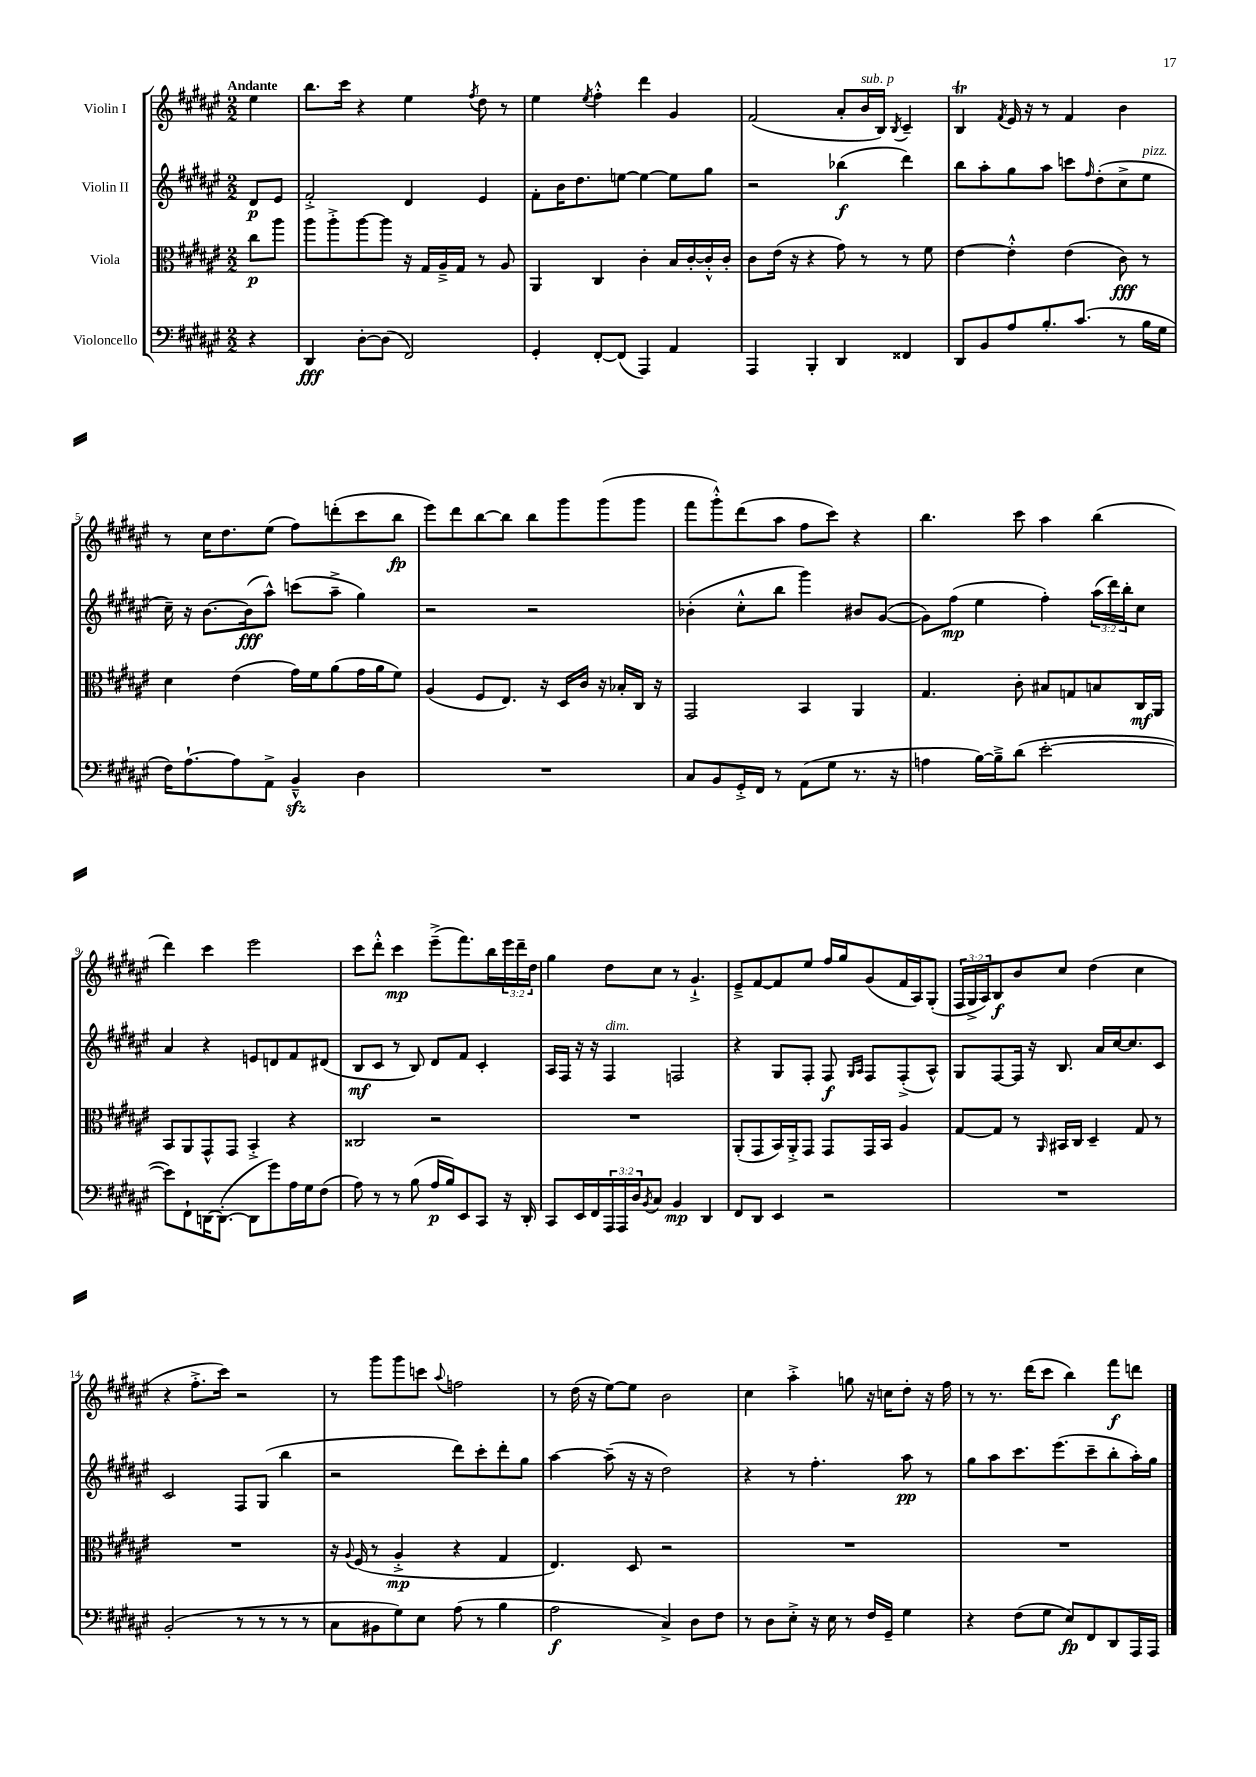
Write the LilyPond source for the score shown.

<<
\new StaffGroup <<
\new Staff = "s0" \with { instrumentName = "Violin I" } {
    \clef treble \key fis \major \numericTimeSignature \time 2/2 \override Staff.TupletNumber.text = #tuplet-number::calc-fraction-text \partial 4 \tempo "Andante"
    eis''4 |
    b''8. cis'''16 r4 eis''4 \acciaccatura { fis''8 } dis''8 r8 |
    eis''4 \acciaccatura { eis''8 } fis''4-.-^ dis'''4 gis'4 |
    fis'2( ais'8-. b'16^\markup { \italic "sub. p" } b16) \acciaccatura { b8 } cis'4-- |
    b4\trill \acciaccatura { fis'8 } eis'16 r16 r8 fis'4 b'4 |
    r8 cis''16 dis''8. eis''8( fis''8) d'''8-.( cis'''8 b''8\fp |
    eis'''8) dis'''8 b''8~ b''8 b''8 gis'''8 gis'''8( gis'''8 |
    fis'''8 gis'''8-.-^) dis'''8( ais''8 fis''8 cis'''8) r4 |
    b''4. cis'''8 ais''4 b''4( |
    dis'''4) cis'''4 eis'''2 |
    cis'''8 dis'''8-.-^ cis'''4\mp eis'''8--->( fis'''8.) b''16 \tuplet 3/2 { eis'''16 dis'''16-- dis''16 } |
    gis''4 dis''8 cis''8 r8 gis'4.-!-> |
    eis'8---> fis'8~ fis'8 eis''8 fis''16 gis''16 gis'8( fis'16 ais16) gis8-.( |
    \tuplet 3/2 { fis16 gis16-> ais16) } b8\f b'8 cis''8 dis''4( cis''4 |
    r4 fis''8.-.-> cis'''16) r2 |
    r8 gis'''8 gis'''8 c'''8 \appoggiatura { ais''8 } f''2 |
    r8 dis''16( r16 eis''8~) eis''8 b'2 |
    cis''4 ais''4-.-> g''8 r16 c''16 dis''8-. r16 fis''16 |
    r8 r8. dis'''16( cis'''8 b''4) fis'''8\f d'''8 \bar "|." |
}
\new Staff = "s1" \with { instrumentName = "Violin II" } {
    \clef treble \key fis \major \numericTimeSignature \time 2/2 \override Staff.TupletNumber.text = #tuplet-number::calc-fraction-text \partial 4
    dis'8\p eis'8 |
    fis'2-.-> dis'4 eis'4 |
    fis'8-. b'16 dis''8. e''8~ e''4~ e''8 gis''8 |
    r2 bes''4\f( dis'''4) |
    b''8 ais''8-. gis''8 ais''8 c'''8 \grace { fis''16 } dis''8-.( cis''8-> eis''8^\markup { \italic "pizz." } |
    cis''16--) r16 b'8.~ b'16\fff( ais''8-^) c'''8( ais''8---> gis''4) |
    r2 r2 |
    bes'4-.( cis''8-.-^ b''8 gis'''4) bis'8 gis'8~( |
    gis'8) fis''8\mp( eis''4 fis''4-.) \tuplet 3/2 { ais''16( dis'''16) b''16-. } cis''8 |
    ais'4 r4 e'8 d'8 fis'8 dis'8( |
    b8\mf cis'8 r8 b8) dis'8 fis'8 cis'4-. |
    ais16 fis16 r16 r16 fis4^\markup { \italic "dim." } f2 |
    r4 gis8 fis8-. fis8\f \grace { gis16 ais16 } fis8 fis8-.->( ais8-^) |
    gis8 fis8~ fis16 r16 b8. ais'16 cis''16~ cis''8. cis'8 |
    cis'2 fis8 gis8( b''4 |
    r2 dis'''8) cis'''8-. dis'''8-. gis''8 |
    ais''4~ ais''8--( r16 r16 dis''2) |
    r4 r8 fis''4.-. ais''8\pp r8 |
    gis''8 ais''8 cis'''8. eis'''8.( cis'''8-- b''8-. ais''16-.) gis''16 \bar "|." |
}
\new Staff = "s2" \with { instrumentName = "Viola" } {
    \clef alto \key fis \major \numericTimeSignature \time 2/2 \partial 4
    cis''8\p ais''8 |
    ais''8 ais''8-.-> ais''8~ ais''8 r16 gis16 ais16---> gis16 r8 ais8 |
    ais,4 cis4 cis'4-. b16 cis'16~-. cis'16-.-^ cis'16-. |
    cis'8 eis'16( r16 r4 gis'8) r8 r8 fis'8 |
    eis'4~ eis'4-.-^ eis'4( cis'8\fff) r8 |
    dis'4 eis'4( gis'16) fis'16 ais'8( gis'16 ais'16 fis'8) |
    ais4( fis8 eis8.) r16 dis16 cis'16 r16 bes16-. cis16 r16 |
    gis,2 b,4 ais,4 |
    gis4. cis'8-. bis8 g8 b8 cis16\mf ais,16 |
    b,8 ais,8 gis,8-^ gis,8 b,4-.-> r4 |
    cisis2 r2 |
    R1 |
    ais,8-.( gis,8 b,16) ais,16-.-> gis,8 gis,8 gis,16 b,16 ais4 |
    gis8~ gis8 r8 \grace { ais,16 } bis,16 cis16 dis4-- gis8 r8 |
    R1 |
    r16 \appoggiatura { ais8 } fis16( r8 ais4-.->\mp r4 gis4 |
    eis4.) dis8 r2 |
    R1 |
    R1 \bar "|." |
}
\new Staff = "s3" \with { instrumentName = "Violoncello" } {
    \clef bass \key fis \major \numericTimeSignature \time 2/2 \override Staff.TupletNumber.text = #tuplet-number::calc-fraction-text \partial 4
    r4 |
    dis,4\fff dis8~-. dis8( fis,2) |
    gis,4-. fis,8~-. fis,8( ais,,4) ais,4 |
    ais,,4 b,,4-. dis,4 fisis,4 |
    dis,8 b,8 ais8 b8.-. cis'8.( r8 b16 gis16 |
    fis16) ais8.~-! ais8 ais,8-> b,4---^\sfz dis4 |
    R1 |
    cis8 b,8 gis,16-.-> fis,16 r8 ais,8( gis8 r8. r16 |
    a4 b16~) b16---> dis'8( eis'2~-. |
    eis'8) fis,8-! d,16~ d,8.~-.( d,8 gis'8) ais16 gis16 fis8( |
    ais8) r8 r8 b8( ais16\p b16) eis,8 cis,8 r16 dis,16-. |
    cis,8 eis,16 fis,16 \tuplet 3/2 { ais,,16 ais,,16 dis16 } \acciaccatura { b,8 } cis8 b,4\mp dis,4 |
    fis,8 dis,8 eis,4 r2 |
    R1 |
    b,2-.( r8 r8 r8 r8 |
    cis8 bis,8 gis8) eis8 ais8( r8 b4 |
    ais2\f cis4->) dis8 fis8 |
    r8 dis8 eis8-.-> r16 eis16 r8 fis16 gis,16-- gis4 |
    r4 fis8( gis8 eis8\fp) fis,8 dis,8 ais,,16 ais,,16 \bar "|." |
}
>>
>>
